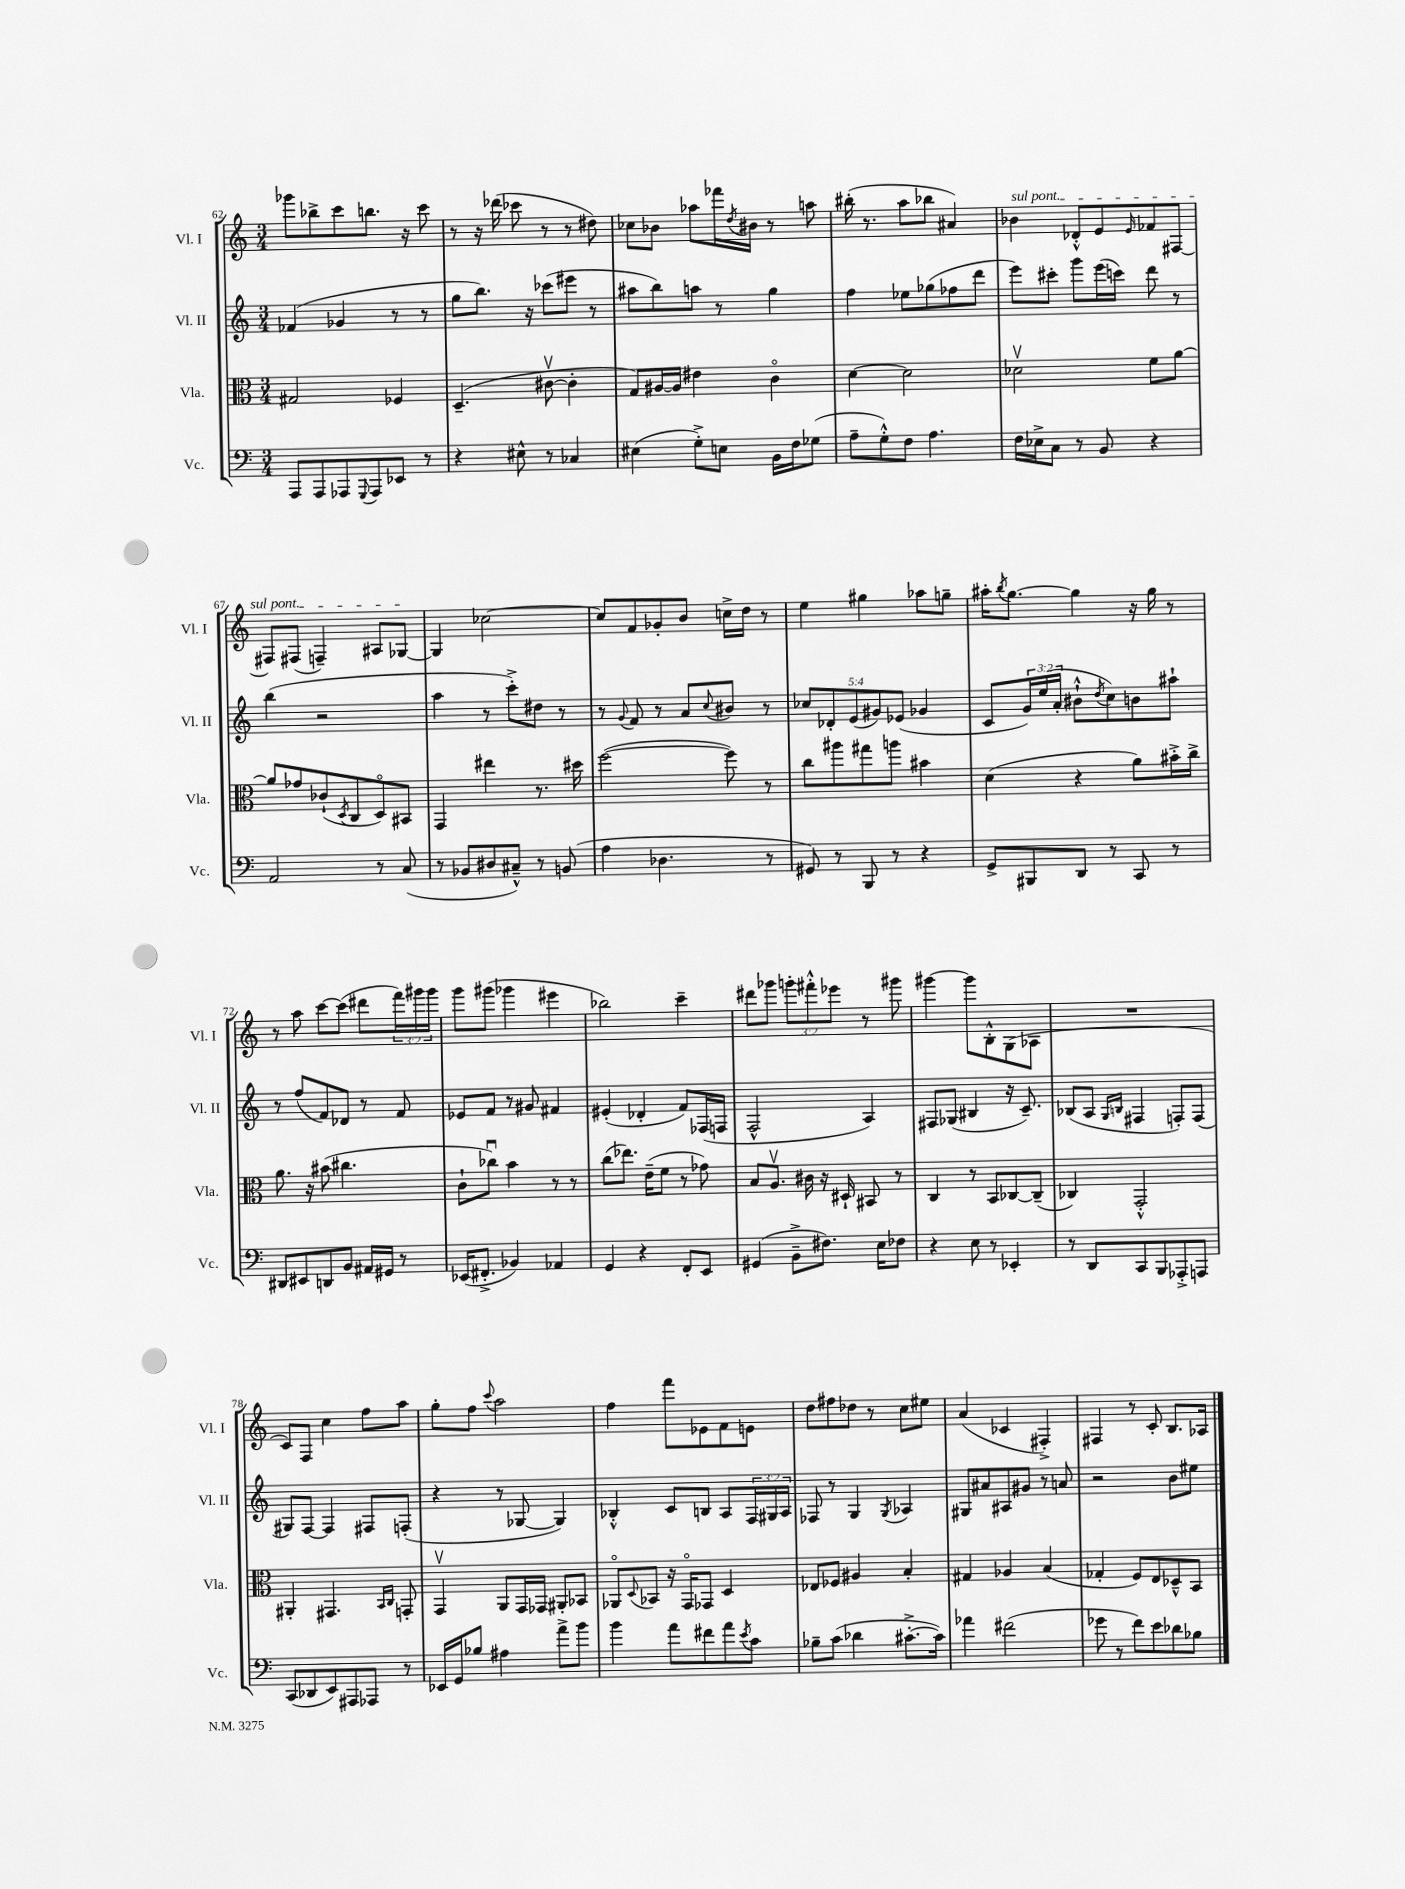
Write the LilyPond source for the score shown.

<<
\new StaffGroup <<
\new Staff = "s0" \with { instrumentName = "Vl. I" shortInstrumentName = "Vl. I" } {
    \clef treble \key c \major \numericTimeSignature \time 3/4 \override Staff.TupletNumber.text = #tuplet-number::calc-fraction-text
    ges'''8 bes''8-> c'''8 b''8. r16 c'''8 |
    r8 r16 des'''16( ces'''8 r8 r8 dis''8) |
    ces''8 bes'8 aes''8 fes'''16 \acciaccatura { d''8 } bis'16 r8 a''8 |
    bis''16-.( r8. a''8 bes''8 ais'4) |
    \once \override TextSpanner.bound-details.left.text = \markup { \italic "sul pont." } bes'4\startTextSpan des'8-.-^ e'8 \grace { e'16 } fes'8 fis8~ |
    fis8 fis8( f4--) ais8 ges8~\stopTextSpan |
    ges4 ces''2~ |
    ces''8 f'8 ges'8-. b'8 c''16-> d''16 r8 |
    e''4 gis''4 aes''8 g''8-- |
    ais''16-. \acciaccatura { b''8 } g''8.~ g''4 r16 g''16 r8 |
    r8 a''8 c'''8~ c'''8( dis'''8 \tuplet 3/2 { f'''16) gis'''16 gis'''16 } |
    g'''8 gis'''8( ges'''4 eis'''4 |
    bes''2) c'''4-- |
    dis'''8 ges'''8 \tuplet 3/2 { g'''8-. fis'''8-.-^ ees'''8 } r8 gis'''8 |
    gis'''4~ gis'''8 b8-.-^ g8( aes8 |
    R2. |
    c'8) f8 c''4 f''8 a''8 |
    g''8-. f''8 \appoggiatura { c'''8 } a''2 |
    f''4 f'''8 ees'8 f'8 e'8 |
    d''8 fis''8 des''8 r8 c''8 eis''8 |
    a'4( ces'4 fis4-.->) |
    fis4 r8 c'8-. b8. aes16 \bar "|." |
}
\new Staff = "s1" \with { instrumentName = "Vl. II" shortInstrumentName = "Vl. II" } {
    \clef treble \key c \major \numericTimeSignature \time 3/4 \override Staff.TupletNumber.text = #tuplet-number::calc-fraction-text
    fes'4( ges'4 r8 r8 |
    g''8 b''8.) r16 ces'''8( eis'''8 r8 |
    ais''8 b''8) a''8 r8 g''4 |
    f''4 ees''8 ges''8( fes''8 d'''8 |
    e'''8) cis'''8-. g'''8 e'''16( c'''16) d'''8 r8 |
    b''4( r2 |
    a''4 r8 c'''8-.->) dis''8 r8 |
    r8 \appoggiatura { g'8 } f'8 r8 a'8 \appoggiatura { c''8 } bis'8 r8 |
    \tuplet 5/4 { ces''8 des'8-. e'8( gis'8) ees'8( } ges'4 |
    c'8 \tuplet 3/2 { g'16) e''16( a'16-. } bis'8-!-^ \acciaccatura { d''8 } c''8) b'8 ais''8-! |
    r8 f''8( f'8) des'8 r8 f'8 |
    ees'8 f'8 r8 gis'8 fis'4 |
    eis'4-.( des'4-. f'8) fes16( f16 |
    f2-^ a4) |
    fis8 ges8( bis4 r16 c'8.--) |
    bes8( a8 \grace { g16 b16 } fis4 f8-.) f8( |
    gis8) f8~ f4 fis8 f8-.( |
    r4 r8 ges8~ ges4) |
    bes4-.-^ c'8 b8 a8 \tuplet 3/2 { f16 gis16 a16 } |
    fes8 r8 g4 \acciaccatura { g8 } aes4 |
    gis8 ais'8 ais8 gis'8 r8 a'8 |
    r2 b'8 eis''8 \bar "|." |
}
\new Staff = "s2" \with { instrumentName = "Vla." shortInstrumentName = "Vla." } {
    \clef alto \key c \major \numericTimeSignature \time 3/4
    gis2 fes4 |
    d4.--( cis'8~\upbow cis'4-. |
    g8) ais16~ ais16 eis'4 c'4\flageolet |
    d'4~ d'2 |
    des'2\upbow f'8 a'8~ |
    a'8 ges'8 ces'8-!( \acciaccatura { d8 } c8 d8\flageolet) bis,8 |
    g,4 eis''4 r8. dis''16 |
    f''2~( f''8) r8 |
    c''8 ais''8 gis''8 a''8 bis'4 |
    d'4( r4 a'8) bis'16-.-> c''16-> |
    a'8. r16 bis'8( cis''4. |
    c'8-! ces''8\downbow) b'4 r8 r8 |
    c''8( ees''8.) e'16--( f'8 r8 ges'8) |
    b8 a8.\upbow cis'16 r16 dis16-! bis,8 r8 |
    c4 r8 b,8 ces8~ ces8--( |
    ces4) g,2-.-^ |
    ais,4-. gis,4. \grace { b,16 c16 } g,8-. |
    g,4\upbow a,8 g,16 ges,16 ais,8-. bes,8 |
    aes,8\flageolet \appoggiatura { d8 } bes,8 r16 g,16\flageolet ges,8 d4 |
    ees8 fes8 ais4 b4-. |
    gis4 aes4 b4( |
    ges4-. f8) e8 des8---^ b,8 \bar "|." |
}
\new Staff = "s3" \with { instrumentName = "Vc." shortInstrumentName = "Vc." } {
    \clef bass \key c \major \numericTimeSignature \time 3/4
    a,,8 a,,8 aes,,8 \appoggiatura { g,,8 } aes,,8 ees,8 r8 |
    r4 eis8-^ r8 ces4 |
    eis4( g8-.->) e8 b,16 f16 ges8( |
    a8-- g8-.-^) f8 a4. |
    f16 ees16-> c8 r8 b,8 r4 |
    a,2 r8 c8( |
    r8 bes,8 dis8 cis8---^) r8 b,8( |
    a4 des4. r8 |
    gis,8) r8 b,,8 r8 r4 |
    g,8-> bis,,8 d,8 r8 c,8 r8 |
    dis,8 eis,8 d,8 b,8 ais,16 gis,16 r8 |
    ees,16( fis,8.-.-> bes,4) aes,4 |
    g,4 r4 f,8-. e,8 |
    gis,4( b,8---> fis8.) e16 fes8 |
    r4 e8 r8 ees,4-. |
    r8 d,8 c,8 b,,8 aes,,8-.-> a,,8 |
    c,8( des,8 e,8) ais,,8 aes,,8 r8 |
    ees,16 g,16 bes8 ais4 a'8-> b'8 |
    b'4 a'8 fis'8 a'8 \acciaccatura { e'8 } c'8 |
    bes8-- c'8( des'4 cis'8.~-.-> cis'16) |
    aes'4 fis'2( |
    ges'8 r8 f'8) e'8 des'8 bes8 \bar "|." |
}
>>
>>
\layout { \context { \Score currentBarNumber = #62 } }
